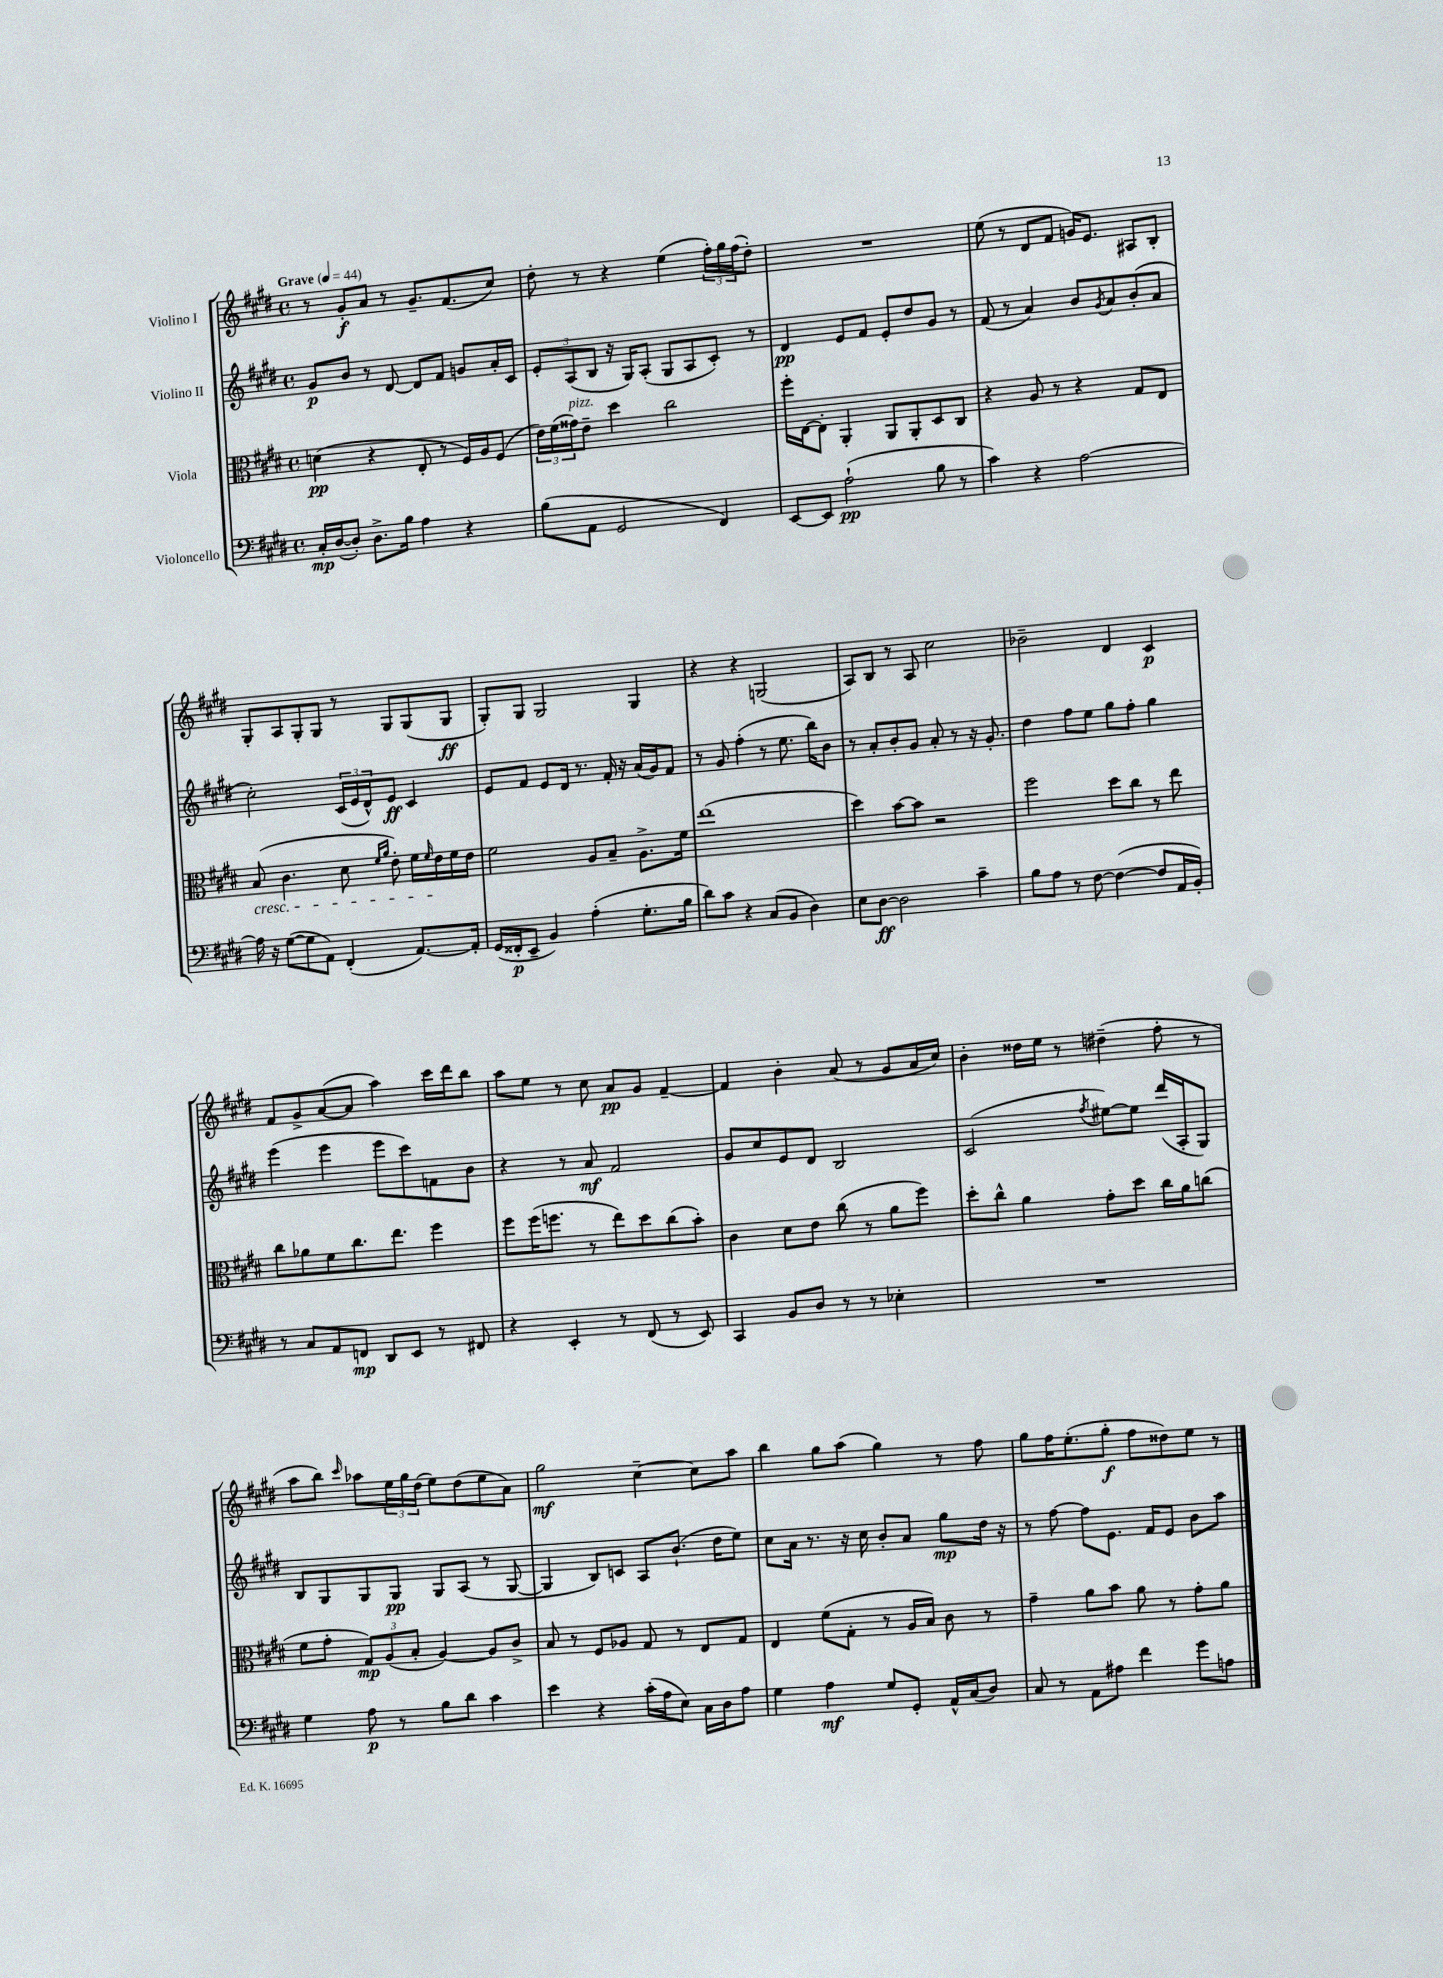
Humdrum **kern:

**kern	**dynam	**kern	**dynam	**kern	**dynam	**kern	**dynam
*part4	*part4	*part3	*part3	*part2	*part2	*part1	*part1
*staff4	*staff4	*staff3	*staff3	*staff2	*staff2	*staff1	*staff1
*I"Violoncello	*	*I"Viola	*	*I"Violino II	*	*I"Violino I	*
*clefF4	*	*clefC3	*	*clefG2	*	*clefG2	*
*k[f#c#g#d#]	*	*k[f#c#g#d#]	*	*k[f#c#g#d#]	*	*k[f#c#g#d#]	*
*M4/4	*	*M4/4	*	*M4/4	*	*M4/4	*
*met(c)	*	*met(c)	*	*met(c)	*	*met(c)	*
*MM44	*	*MM44	*	*MM44	*	*MM44	*
=1	=1	=1	=1	=1	=1	=1	=1
!	!	!	!	!	!	!LO:TX:a:B:t=Grave	!
16C#'/LL	mp	(4dn\	pp	8g#/L	p	8r	.
([16D#/J	.	.	.	.	.	.	.
8D#'/J])	.	.	.	8b/J	.	8g#'/L	f
8.D#^\L	.	4r	.	8r	.	8a/J	.
.	.	.	.	[8d#/	.	8r	.
16B\Jk	.	.	.	.	.	.	.
4A\	.	8E'/	.	8d#/L]	.	8.g#~/L	.
.	.	8r	.	8f#/J	.	.	.
.	.	.	.	.	.	(8.f#/	.
4r	.	16F#/LL)	.	8gn/L	.	.	.
.	.	16A/J	.	.	.	.	.
.	.	(8F#/J	.	16a'/L	.	8cc#/J)	.
.	.	.	.	16c#/JJ	.	.	.
=2	=2	=2	=2	=2	=2	=2	=2
(8B\L	.	24e\LL)	.	12e'/L	.	8dd#'\	.
.	.	(24f#\	.	.	.	.	.
!	!	!LO:TX:a:i:t=pizz.	!	!	!	!	!
.	.	24g##X\J)	.	(12A/	.	.	.
8AA\J	.	8e~\J	.	.	.	8r	.
.	.	.	.	12B/J	.	.	.
2GG#/	.	4dd#\	.	16r	.	4r	.
.	.	.	.	16G#/KL)	.	.	.
.	.	.	.	(8A'/J	.	.	.
.	.	2cc#\	.	8G#/L	.	(4ee\	.
.	.	.	.	8A/	.	.	.
4FF#/)	.	.	.	8c#'/J)	.	24ff#'\LL)	.
.	.	.	.	.	.	24gg#\	.
.	.	.	.	.	.	(24ff#\J	.
.	.	.	.	8r	.	8dd#'\J)	.
=3	=3	=3	=3	=3	=3	=3	=3
[8EE/L	.	16ff#'\LL	.	4d#/	pp	1r	.
.	.	[16E\J	.	.	.	.	.
8EE/J]	.	8E'\J]	.	.	.	.	.
(2A`\	pp	4AA'/	.	8e/L	.	.	.
.	.	.	.	8f#/J	.	.	.
.	.	8AA/L	.	8e'/L	.	.	.
.	.	8AA'/	.	8dd#/	.	.	.
8B\	.	8D#/	.	8g#/J	.	.	.
8r	.	8C#/J	.	8r	.	.	.
=4	=4	=4	=4	=4	=4	=4	=4
4c#\)	.	4r	.	(8f#/	.	(8ee\	.
.	.	.	.	8r	.	8r	.
4r	.	8A/	.	4a/)	.	8d#/L	.
.	.	8r	.	.	.	8f#/J	.
[2A\	.	4r	.	8b/L	.	16gn/KL)	.
.	.	.	.	.	.	8.e/J	.
.	.	.	.	8qg#/	.	.	.
.	.	.	.	8a/	.	.	.
.	.	8G#/L	.	(8b'/	.	8A#X/L	.
.	.	8E/J	.	8a/J	.	8B'/J	.
!!LO:LB:g=z
=5	=5	=5	=5	=5	=5	=5	=5
!	!	!LO:TX:b:i:t=cresc.	!	!	!	!	!
16A\]	.	(8B/	.	2cc#'\)	.	8G#'/L	.
16r	.	.	.	.	.	.	.
([8G#\L	.	4.c#\	.	.	.	8A/	.
8G#\]	.	.	.	.	.	8G#'/	.
8AA\J)	.	.	.	.	.	8G#/J	.
(4FF#'/	.	8d#\	.	(24c#/LL	.	8r	.
.	.	.	.	24e/	.	.	.
.	.	.	.	24d#^^/J)	.	.	.
.	.	16qqf#/LL	.	.	.	.	.
.	.	16qqa/JJ	.	.	.	.	.
.	.	8e'\)	.	8e/J	ff	8G#/L	.
[8.AA/L)	.	16f#\LL	.	4c#/	.	(8G#/	.
.	.	16qqf#/	.	.	.	.	.
.	.	16e\	.	.	.	.	.
.	.	16f#\	.	.	.	8G#/J	ff
16AA'/Jk]	.	16e\JJ	.	.	.	.	.
=6	=6	=6	=6	=6	=6	=6	=6
(16GG#/LL	.	2f#\	.	8e/L	.	8G#'/L)	.
16FF##X'/J	p	.	.	.	.	.	.
8EE~/J	.	.	.	8f#/J	.	8G#/J	.
4BB/)	.	.	.	8e/L	.	2G#/	.
.	.	.	.	16d#/Jk	.	.	.
.	.	.	.	8.r	.	.	.
(4A'\	.	8A/L	.	.	.	.	.
.	.	8B~/J	.	16f#'/	.	.	.
.	.	.	.	16r	.	.	.
8.G#'\L	.	8.A^\L	.	(16a/LL	.	4G#/	.
.	.	.	.	16g#/J)	.	.	.
.	.	.	.	8f#/J	.	.	.
16B\Jk	.	16f#\Jk	.	.	.	.	.
=7	=7	=7	=7	=7	=7	=7	=7
8d#\L)	.	(1ee	.	8r	.	4r	.
8c#\J	.	.	.	8g#/	.	.	.
4r	.	.	.	(4ff#'\	.	4r	.
(8C#/L	.	.	.	8r	.	(2Gn/	.
8BB/J	.	.	.	8.ee\	.	.	.
4D#\)	.	.	.	.	.	.	.
.	.	.	.	16bb\KL)	.	.	.
.	.	.	.	8b\J	.	.	.
=8	=8	=8	=8	=8	=8	=8	=8
8E\L	.	4dd#\)	.	8r	.	8A/L)	.
[8D#\J	ff	.	.	8a'/L	.	8B/J	.
2D#\]	.	[8b\L	.	8b'/	.	8r	.
.	.	8b\J]	.	8g#/J	.	8A/	.
.	.	2r	.	8a'/	.	2cc#\	.
.	.	.	.	8r	.	.	.
4c#~\	.	.	.	16r	.	.	.
.	.	.	.	8.g#'/	.	.	.
=9	=9	=9	=9	=9	=9	=9	=9
8B\L	.	2ff#\	.	4dd#\	.	2b-X~\	.
8A\J	.	.	.	.	.	.	.
8r	.	.	.	8ff#\L	.	.	.
[8F#\	.	.	.	8ee\J	.	.	.
(4F#\_	.	8dd#\L	.	8gg#\L	.	4d#/	.
.	.	8cc#\J	.	8ff#'\J	.	.	.
8F#/L]	.	8r	.	4gg#\	.	4c#/	p
16AA/L	.	8ee\	.	.	.	.	.
16BB'/JJ)	.	.	.	.	.	.	.
!!LO:LB:g=z
=10	=10	=10	=10	=10	=10	=10	=10
8r	.	8cc#\L	.	(4eee\	.	8f#/L	.
8C#/L	.	8a-X\	.	.	.	8g#^/	.
8AA/	.	8f#\	.	4eee\	.	([8a/	.
8FFn/J	mp	8.cc#\	.	.	.	8a/J]	.
8DD#/L	.	.	.	8eee\L	.	4aa\)	.
.	.	8.ee\J	.	.	.	.	.
8EE/J	.	.	.	8ccc#\)	.	.	.
8r	.	4ff#\	.	8fn\	.	16ccc#\LL	.
.	.	.	.	.	.	16ddd#\J	.
8FF#X/	.	.	.	8b\J	.	8bb\J	.
=11	=11	=11	=11	=11	=11	=11	=11
4r	.	8ff#\L	.	4r	.	8aa\L	.
.	.	(16ff#\K	.	.	.	8ee\J	.
.	.	8.ffn\J	.	.	.	.	.
4EE'/	.	.	.	8r	.	8r	.
.	.	8r	.	8a/	mf	8cc#\	.
8r	.	8ee\L)	.	2f#/	.	8a/L	pp
(8FF#/	.	8dd#\	.	.	.	8g#/J	.
8r	.	(8cc#\	.	.	.	[4f#~/	.
8EE/)	.	8b'\J)	.	.	.	.	.
=12	=12	=12	=12	=12	=12	=12	=12
4CC#/	.	4c#\	.	8g#/L	.	4f#/]	.
.	.	.	.	8cc#/	.	.	.
8BB/L	.	8d#\L	.	8e/	.	4b'\	.
8D#/J	.	8e\J	.	8d#/J	.	.	.
8r	.	(8cc#\	.	2B/	.	(8a/	.
8r	.	8r	.	.	.	8r	.
4E-X'\	.	8a\L	.	.	.	8g#/L	.
.	.	8ff#\J)	.	.	.	16a/L	.
.	.	.	.	.	.	16cc#/JJ)	.
=13	=13	=13	=13	=13	=13	=13	=13
1r	.	8dd#'\L	.	(2c#/	.	4b'\	.
.	.	8cc#^^\J	.	.	.	.	.
.	.	4a\	.	.	.	16dd##X\LL	.
.	.	.	.	.	.	16ee\JJ	.
.	.	.	.	.	.	8r	.
.	.	.	.	8qff#/	.	.	.
.	.	8g#'\L	.	[8ee#X\L)	.	(4dd#X~\	.
.	.	8dd#\J	.	8ee#\J]	.	.	.
.	.	16cc#\LL	.	(16ddd#/LL	.	8ff#'\	.
.	.	16a\J	.	16A'/J	.	.	.
.	.	(8ccn\J	.	8G#/J)	.	8r	.
!!LO:LB:g=z
=14	=14	=14	=14	=14	=14	=14	=14
4G#\	.	8f#\L	.	8B/L	.	8aa\L	.
.	.	8g#'\J	.	8G#/	.	8bb\J)	.
.	.	.	.	.	.	16qqccc#/	.
8A\	p	12G#/L)	mp	8G#/	.	8aa-X\L	.
.	.	(12A/	.	.	.	.	.
8r	.	.	.	8G#/J	pp	24ee\L	.
.	.	12B'/J	.	.	.	24gg#\	.
.	.	.	.	.	.	(24dd#\JJ	.
8B\L	.	[4A/)	.	8G#/L	.	8ee\L)	.
8d#\J	.	.	.	(8A/J	.	(8dd#\	.
4c#\	.	8A/L]	.	8r	.	8ee\	.
.	.	8c#^/J	.	[8G#/	.	8a\J)	.
=15	=15	=15	=15	=15	=15	=15	=15
4e\	.	8B/	.	4G#/]	.	2gg#\	mf
.	.	8r	.	.	.	.	.
4r	.	8F#/L	.	8B/L)	.	.	.
.	.	8A-X/J	.	8cn/J	.	.	.
(16c#'\LL	.	8G#/	.	8A/L	.	[4cc#~\	.
16A\J	.	.	.	.	.	.	.
8E\J)	.	8r	.	(8.b`/J	.	.	.
16C#\LL	.	8E/L	.	.	.	8cc#\L]	.
16D#\J	.	.	.	16dd#\KL	.	.	.
8A\J	.	8G#/J	.	8ee\J)	.	8aa\J	.
=16	=16	=16	=16	=16	=16	=16	=16
4G#\	.	4E/	.	8cc#\L	.	4bb\	.
.	.	.	.	16a\Jk	.	.	.
.	.	.	.	8.r	.	.	.
4A\	mf	(8f#\L	.	.	.	8gg#\L	.
.	.	8G#'\J	.	16r	.	(8aa\J	.
.	.	.	.	16cc#\	.	.	.
8G#/L	.	8r	.	8b'/L	.	4gg#\)	.
8GG#'/J	.	16A/LL	.	8a/J	.	.	.
.	.	16B/JJ)	.	.	.	.	.
16AA^^/LL	.	8c#\	.	8gg#\L	mp	8r	.
(16C#/J	.	.	.	.	.	.	.
8D#/J)	.	8r	.	16dd#\Jk	.	8ff#\	.
.	.	.	.	16r	.	.	.
=17	=17	=17	=17	=17	=17	=17	=17
8C#/	.	4g#~\	.	8r	.	8gg#\L	.
8r	.	.	.	[8ff#\	.	16ff#\K	.
.	.	.	.	.	.	(8.ee'\	.
8AA\L	.	8a\L	.	8ff#\L]	.	.	.
8A#X\J	.	8b\J	.	8.e\J	.	8gg#'\J	f
4f#\	.	8a\	.	.	.	8ff#\L	.
.	.	.	.	16f#/KL	.	.	.
.	.	8r	.	8e/J	.	8dd##X\)	.
8g#\L	.	8g#'\L	.	8b\L	.	8ee\J	.
8An\J	.	8a\J	.	8aa\J	.	8r	.
==	==	==	==	==	==	==	==
*-	*-	*-	*-	*-	*-	*-	*-
